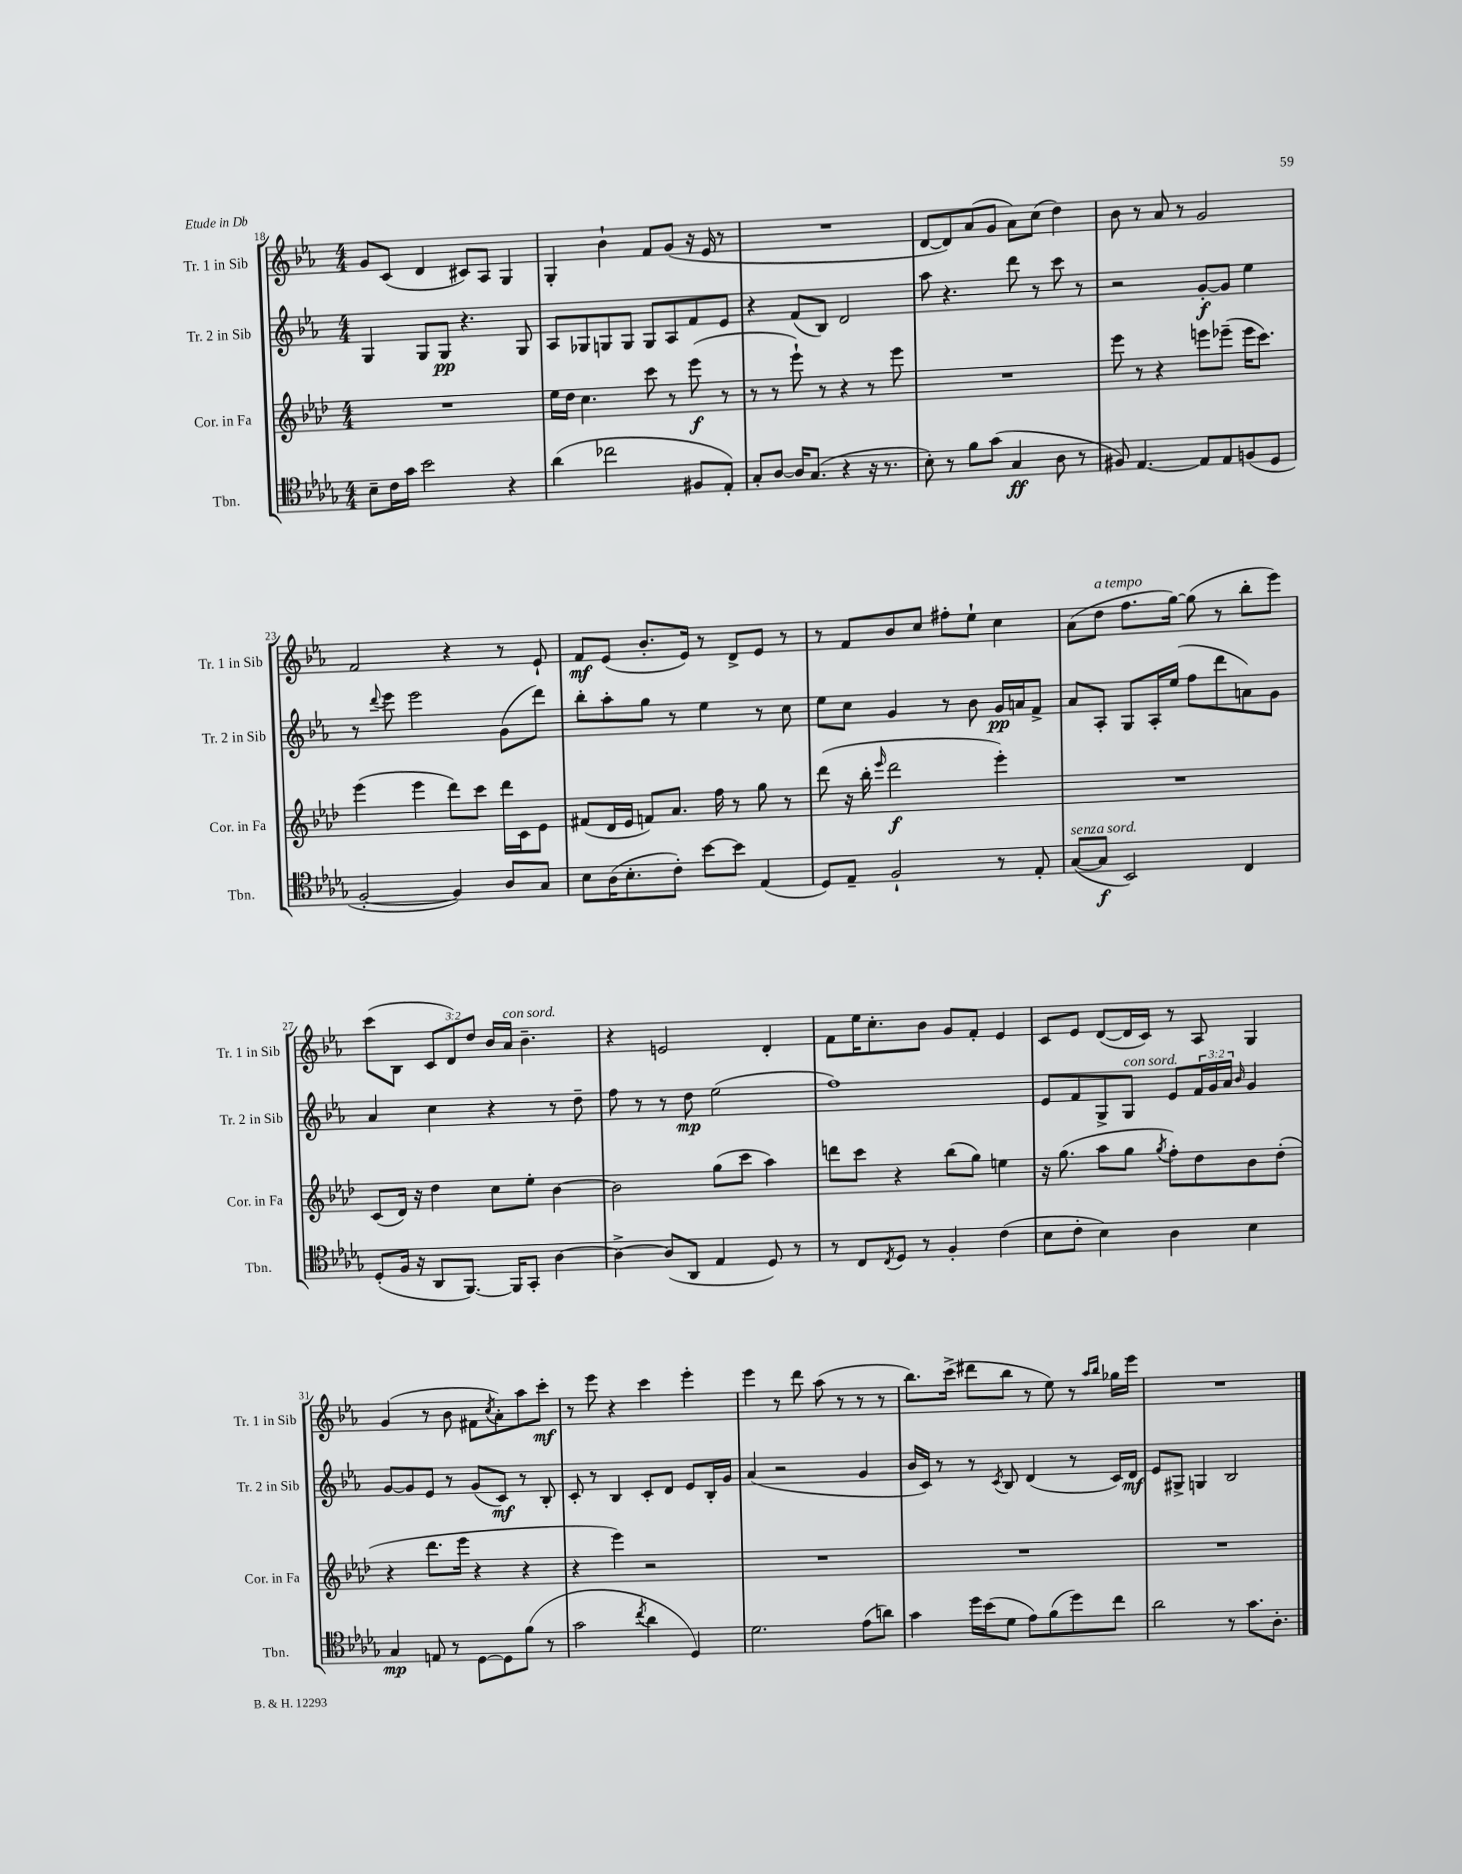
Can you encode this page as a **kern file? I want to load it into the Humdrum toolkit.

**kern	**kern	**kern	**kern
*staff4	*staff3	*staff2	*staff1
*clefC4	*clefG2	*clefG2	*clefG2
*k[b-e-a-d-g-]	*k[b-e-a-d-]	*k[b-e-a-]	*k[b-e-a-]
*M4/4	*M4/4	*M4/4	*M4/4
8B-~	1r	4G	8g
16c	.	.	(8c
16g-	.	.	.
2b-	.	8G	4d
.	.	8G	.
.	.	4.r	8c#)
.	.	.	8A-
4r	.	.	4G
.	.	8G	.
=	=	=	=
(4a-	16ee-	8A-	4G'
.	16dd-	.	.
.	4.cc	8G-	.
2cc-	.	8G	4b-`
.	.	8G	.
.	8ccc	8G	8f
.	8r	8A-	(8g
8F#	(8eee-	8f	16r
.	.	.	16e-
8E-')	8r	8e-	8r
=	=	=	=
8G-'	8r	4r	1r
[8A-	8r	.	.
16A-]	8eee-`)	(8f	.
(8.G-	.	.	.
.	8r	8B-)	.
4r	4r	2d	.
16r	8r	.	.
8.r	.	.	.
.	8eee-	.	.
=	=	=	=
8B-')	1r	8aa-	[8d
8r	.	4.r	8d])
8f	.	.	(8a-
(8g-	.	.	8g
4G-	.	8ddd	8a-)
.	.	8r	(8cc
8A-	.	8ccc	4dd)
8r	.	8r	.
=	=	=	=
8F#)	8eee-	2r	8b-
[4.E-	8r	.	8r
.	4r	.	8a-
.	.	.	8r
8E-]	8eee	[8g'	2g
8E-	(8eee-~	8g]	.
(8F	16eee-	4ee-	.
.	8.ccc)	.	.
8D-	.	.	.
=	=	=	=
[2F'	(4eee-	8r	2f
.	.	8qqddd	.
.	.	8eee-	.
.	4eee-	2eee-	.
4F])	8ddd-)	.	4r
.	8ccc	.	.
8A-	16ddd-	(8g	8r
.	16c	.	.
8G-	8e-	8ddd)	8e-`
=	=	=	=
8B-	(8f#	8bb-'	8f
(16A-	16d-	8aa-'	(8e-
8.B-'	16e-	.	.
.	8f)	8gg	8.b-'
8c')	8.a-	8r	.
.	.	.	16e-)
[8b-	.	4ee-	8r
.	16ff	.	.
8b-]	8r	.	8d^
(4E-	8gg	8r	8e-
.	8r	8cc	8r
=	=	=	=
8D-)	(8ddd-	8ee-	8r
8E-~	16r	8cc	8f
.	16bb-'	.	.
.	16qqeee-	.	.
2F`	2ddd-	4g	8b-
.	.	.	8cc
.	.	8r	8ff#'
.	.	8b-	8ee-`
8r	4eee-')	16g	4cc
.	.	16a	.
8E-'	.	8f^	.
=	=	=	=
([8G-	1r	8a-	(8a-
8G-]	.	8A-'	8dd
2BB-)	.	8G	8.ff
.	.	16A-'	.
.	.	(16ee-	[16gg)
.	.	8ff	(8gg]
.	.	8ddd	8r
4C	.	8a)	8bb-'
.	.	8g	8eee-)
=	=	=	=
(8D-'	(8c	4a-	(8ccc
16F	16d-)	.	8B-
16r	16r	.	.
8AA-	4dd-	4cc	12c
.	.	.	12d)
[8.FF)	.	.	.
.	.	.	12dd
.	8cc	4r	16b-
16FF]	.	.	16a-
8GG-'	8ee-'	.	4.b-~
[4A-	[4b-	8r	.
.	.	8dd~	.
=	=	=	=
4A-^_	2b-]	8ff	4r
.	.	8r	.
(8A-]	.	8r	2e
8AA-	.	8dd	.
4E-	(8gg	(2ee-	.
.	8ccc	.	.
8D-)	4aa-)	.	4d'
8r	.	.	.
=	=	=	=
8r	8ddd	1ff)	8f
8C	8ccc	.	16ee-
.	.	.	8.cc'
8qC	.	.	.
8D-	4r	.	.
8r	.	.	8b-
4F'	(8bb-	.	8g
.	8gg)	.	8f'
(4c	4ee	.	4e-
=	=	=	=
8B-	16r	8e-	8c
.	(8.gg	.	.
8c'	.	8f	8e-
4B-)	8aa-	8G^	([8d
.	8gg	8G	16d]
.	.	.	16c)
.	8qgg	.	.
4A-	8ff')	8e-	8r
.	8dd-	24f	8A-
.	.	24g	.
.	.	24a-	.
.	.	16qqb-	.
4B-	8b-	4g	4G
.	(8dd-'	.	.
=	=	=	=
4G-	4r	[8g	(4g
.	.	8g]	.
8E	8.ddd-	8e-	8r
8r	.	8r	8b-
.	16eee-	.	.
[8D-	4r	(8g	8f#
.	.	.	8qcc
8D-]	.	8c)	8a-')
(8f	4r	8r	8aa-
8r	.	8B-'	8ccc'
=	=	=	=
2g-	4r	8c'	8r
.	.	8r	8eee-
.	4eee-)	4B-	4r
8qcc	.	.	.
4a-	2r	8c'	4ccc
.	.	8d	.
4D-)	.	8e-	4eee-'
.	.	16B-'	.
.	.	16g	.
=	=	=	=
2.d-	1r	(4a-	4eee-
.	.	2r	8r
.	.	.	8ddd
.	.	.	(8aa-
.	.	.	8r
(8e-	.	4g	8r
8a)	.	.	8r
=	=	=	=
4g-	1r	16b-	8.bb-)
.	.	16c)	.
.	.	8r	.
.	.	.	(16ccc^
16dd-	.	8r	8ddd#
(16b-	.	.	.
.	.	8qc	.
8d-	.	8B-	8bb-
8e-)	.	(4d	8r
(8f	.	.	8ee-)
8dd-)	.	8r	8r
.	.	.	16qqaa-
.	.	.	16qqbb-
8cc	.	16c)	16gg-
.	.	16d	16eee-
=	=	=	=
2a-	1r	8e-	1r
.	.	8G#^	.
.	.	4G	.
8r	.	2B-	.
8.g-	.	.	.
8.A-'	.	.	.
==	==	==	==
*-	*-	*-	*-
